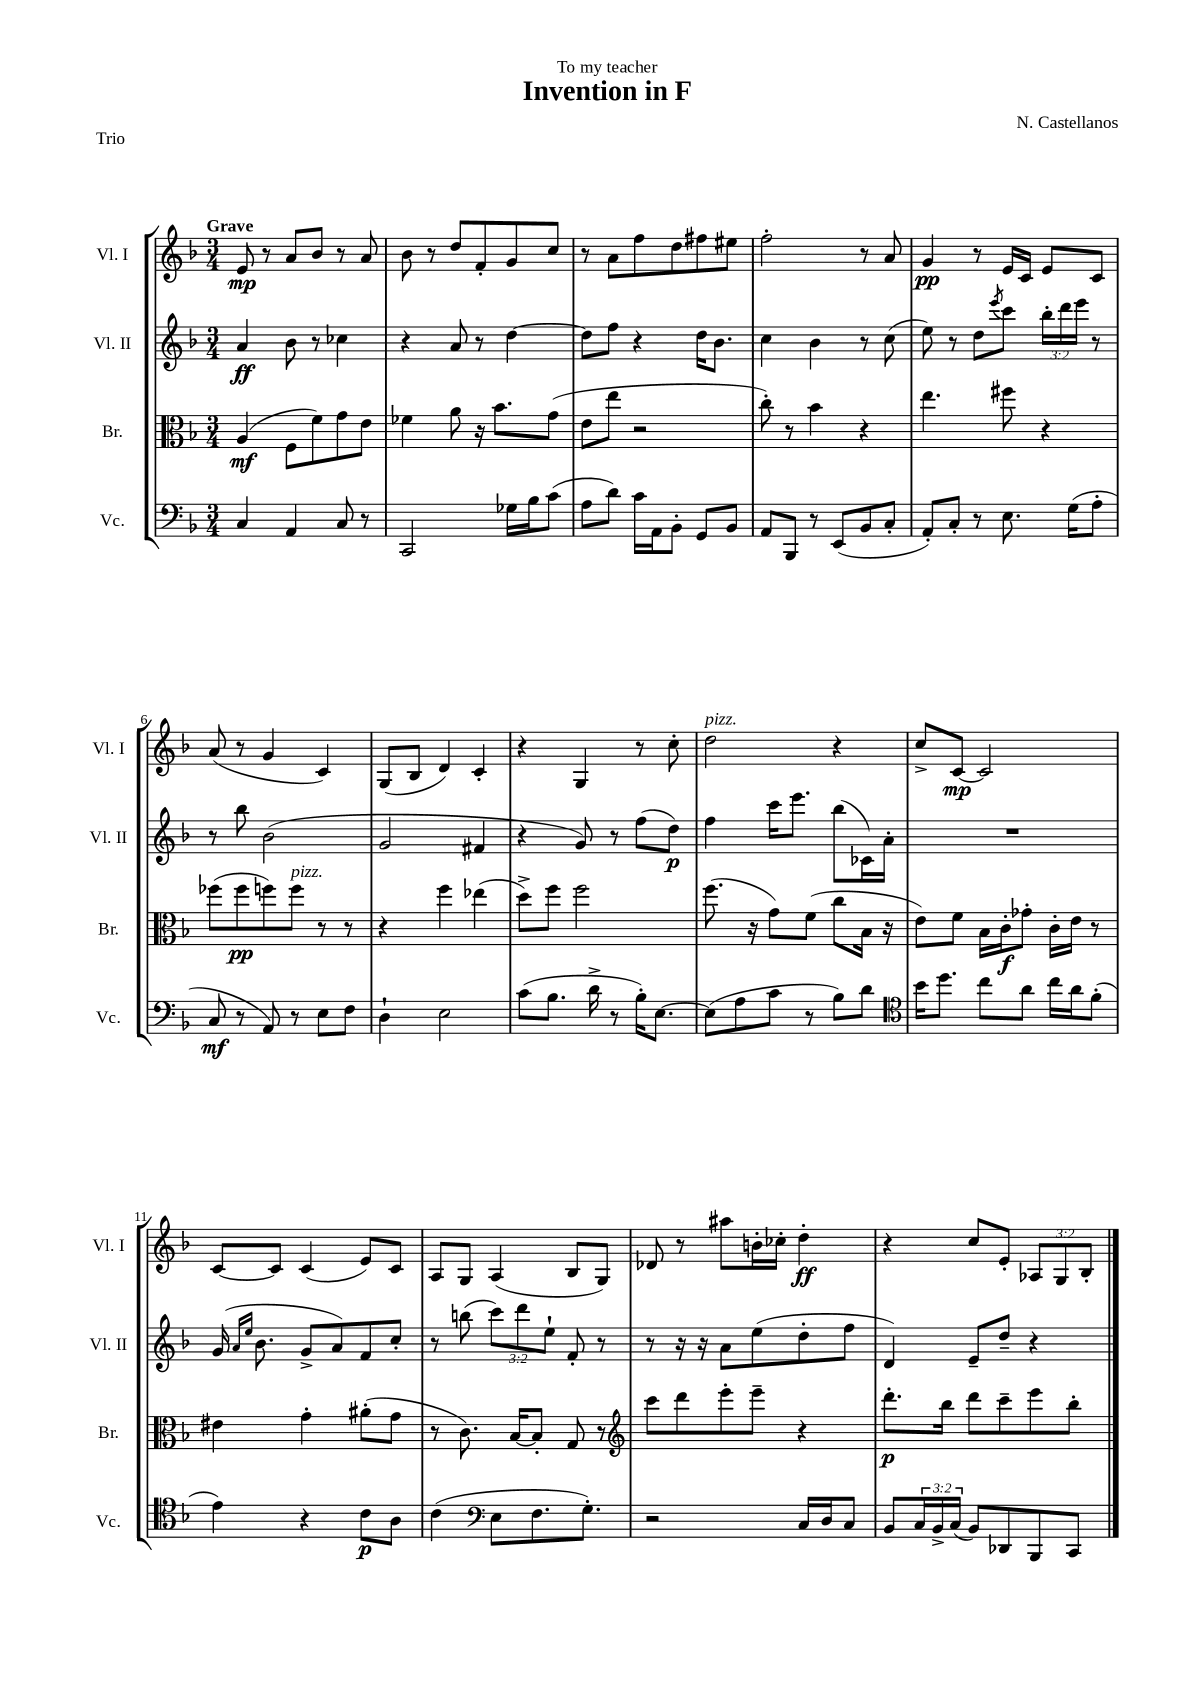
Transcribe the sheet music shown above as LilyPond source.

\header { title = "Invention in F" composer = "N. Castellanos" dedication = "To my teacher" piece = "Trio" }
<<
\new StaffGroup <<
\new Staff = "s0" \with { instrumentName = "Vl. I" shortInstrumentName = "Vl. I" } {
    \clef treble \key f \major \numericTimeSignature \time 3/4 \override Staff.TupletNumber.text = #tuplet-number::calc-fraction-text \tempo "Grave"
    e'8\mp r8 a'8 bes'8 r8 a'8 |
    bes'8 r8 d''8 f'8-. g'8 c''8 |
    r8 a'8 f''8 d''8 fis''8 eis''8 |
    f''2-. r8 a'8 |
    g'4\pp r8 e'16 c'16 e'8 c'8 |
    a'8( r8 g'4 c'4) |
    g8( bes8 d'4) c'4-. |
    r4 g4 r8 c''8-. |
    d''2^\markup { \italic "pizz." } r4 |
    c''8-> c'8~\mp c'2 |
    c'8~ c'8 c'4( e'8) c'8 |
    a8 g8 a4( bes8 g8) |
    des'8 r8 ais''8 b'16-. ces''16-. d''4-.\ff |
    r4 c''8 e'8-. \tuplet 3/2 { aes8 g8 bes8-. } \bar "|." |
}
\new Staff = "s1" \with { instrumentName = "Vl. II" shortInstrumentName = "Vl. II" } {
    \clef treble \key f \major \numericTimeSignature \time 3/4 \override Staff.TupletNumber.text = #tuplet-number::calc-fraction-text
    a'4\ff bes'8 r8 ces''4 |
    r4 a'8 r8 d''4~ |
    d''8 f''8 r4 d''16 bes'8. |
    c''4 bes'4 r8 c''8( |
    e''8) r8 d''8 \acciaccatura { e'''8 } c'''8 \tuplet 3/2 { bes''16-. d'''16 e'''16 } r8 |
    r8 bes''8 bes'2( |
    g'2 fis'4 |
    r4 g'8) r8 f''8( d''8\p) |
    f''4 c'''16 e'''8. bes''8( ces'16) a'16-. |
    R2. |
    g'16( \grace { a'16 e''16 } bes'8. g'8-> a'8) f'8 c''8-. |
    r8 b''8( \tuplet 3/2 { c'''8) d'''8 e''8-! } f'8-. r8 |
    r8 r16 r16 a'8 e''8( d''8-. f''8 |
    d'4) e'8-- d''8-- r4 \bar "|." |
}
\new Staff = "s2" \with { instrumentName = "Br." shortInstrumentName = "Br." } {
    \clef alto \key f \major \numericTimeSignature \time 3/4
    a4\mf( f8 f'8) g'8 e'8 |
    fes'4 a'8 r16 bes'8. g'8( |
    e'8 e''8 r2 |
    c''8-.) r8 bes'4 r4 |
    e''4. fis''8 r4 |
    fes''8( fes''8\pp f''8) f''8^\markup { \italic "pizz." } r8 r8 |
    r4 f''4 ees''4( |
    d''8->) f''8 f''2 |
    f''8.( r16 g'8) f'8( c''8 bes16 r16 |
    e'8) f'8 bes16 c'16-.\f ges'8-. c'16-. e'16 r8 |
    eis'4 g'4-. ais'8-.( g'8 |
    r8 c'8.) bes16~ bes8-. g8 r8 |
    \clef treble c'''8 d'''8 e'''8-. e'''8-- r4 |
    d'''8.-.\p bes''16 d'''8 c'''8-- e'''8 bes''8-. \bar "|." |
}
\new Staff = "s3" \with { instrumentName = "Vc." shortInstrumentName = "Vc." } {
    \clef bass \key f \major \numericTimeSignature \time 3/4 \override Staff.TupletNumber.text = #tuplet-number::calc-fraction-text
    c4 a,4 c8 r8 |
    c,2 ges16 bes16 c'8( |
    a8 d'8) c'16 a,16 bes,8-. g,8 bes,8 |
    a,8 bes,,8 r8 e,8( bes,8 c8-. |
    a,8-.) c8-. r8 e8. g16( a8-. |
    c8\mf r8 a,8) r8 e8 f8 |
    d4-! e2 |
    c'8( bes8. d'16-> r8 bes16-.) e8.~ |
    e8( a8 c'8 r8 bes8) d'8 |
    \clef tenor bes'16 d''8. c''8 a'8 c''16 a'16 f'8-.( |
    e'4) r4 c'8\p a8 |
    c'4( \clef bass e8 f8. g8.-.) |
    r2 c16 d16 c8 |
    bes,8 \tuplet 3/2 { c16 bes,16-> c16( } bes,8) des,8 bes,,8 c,8 \bar "|." |
}
>>
>>
